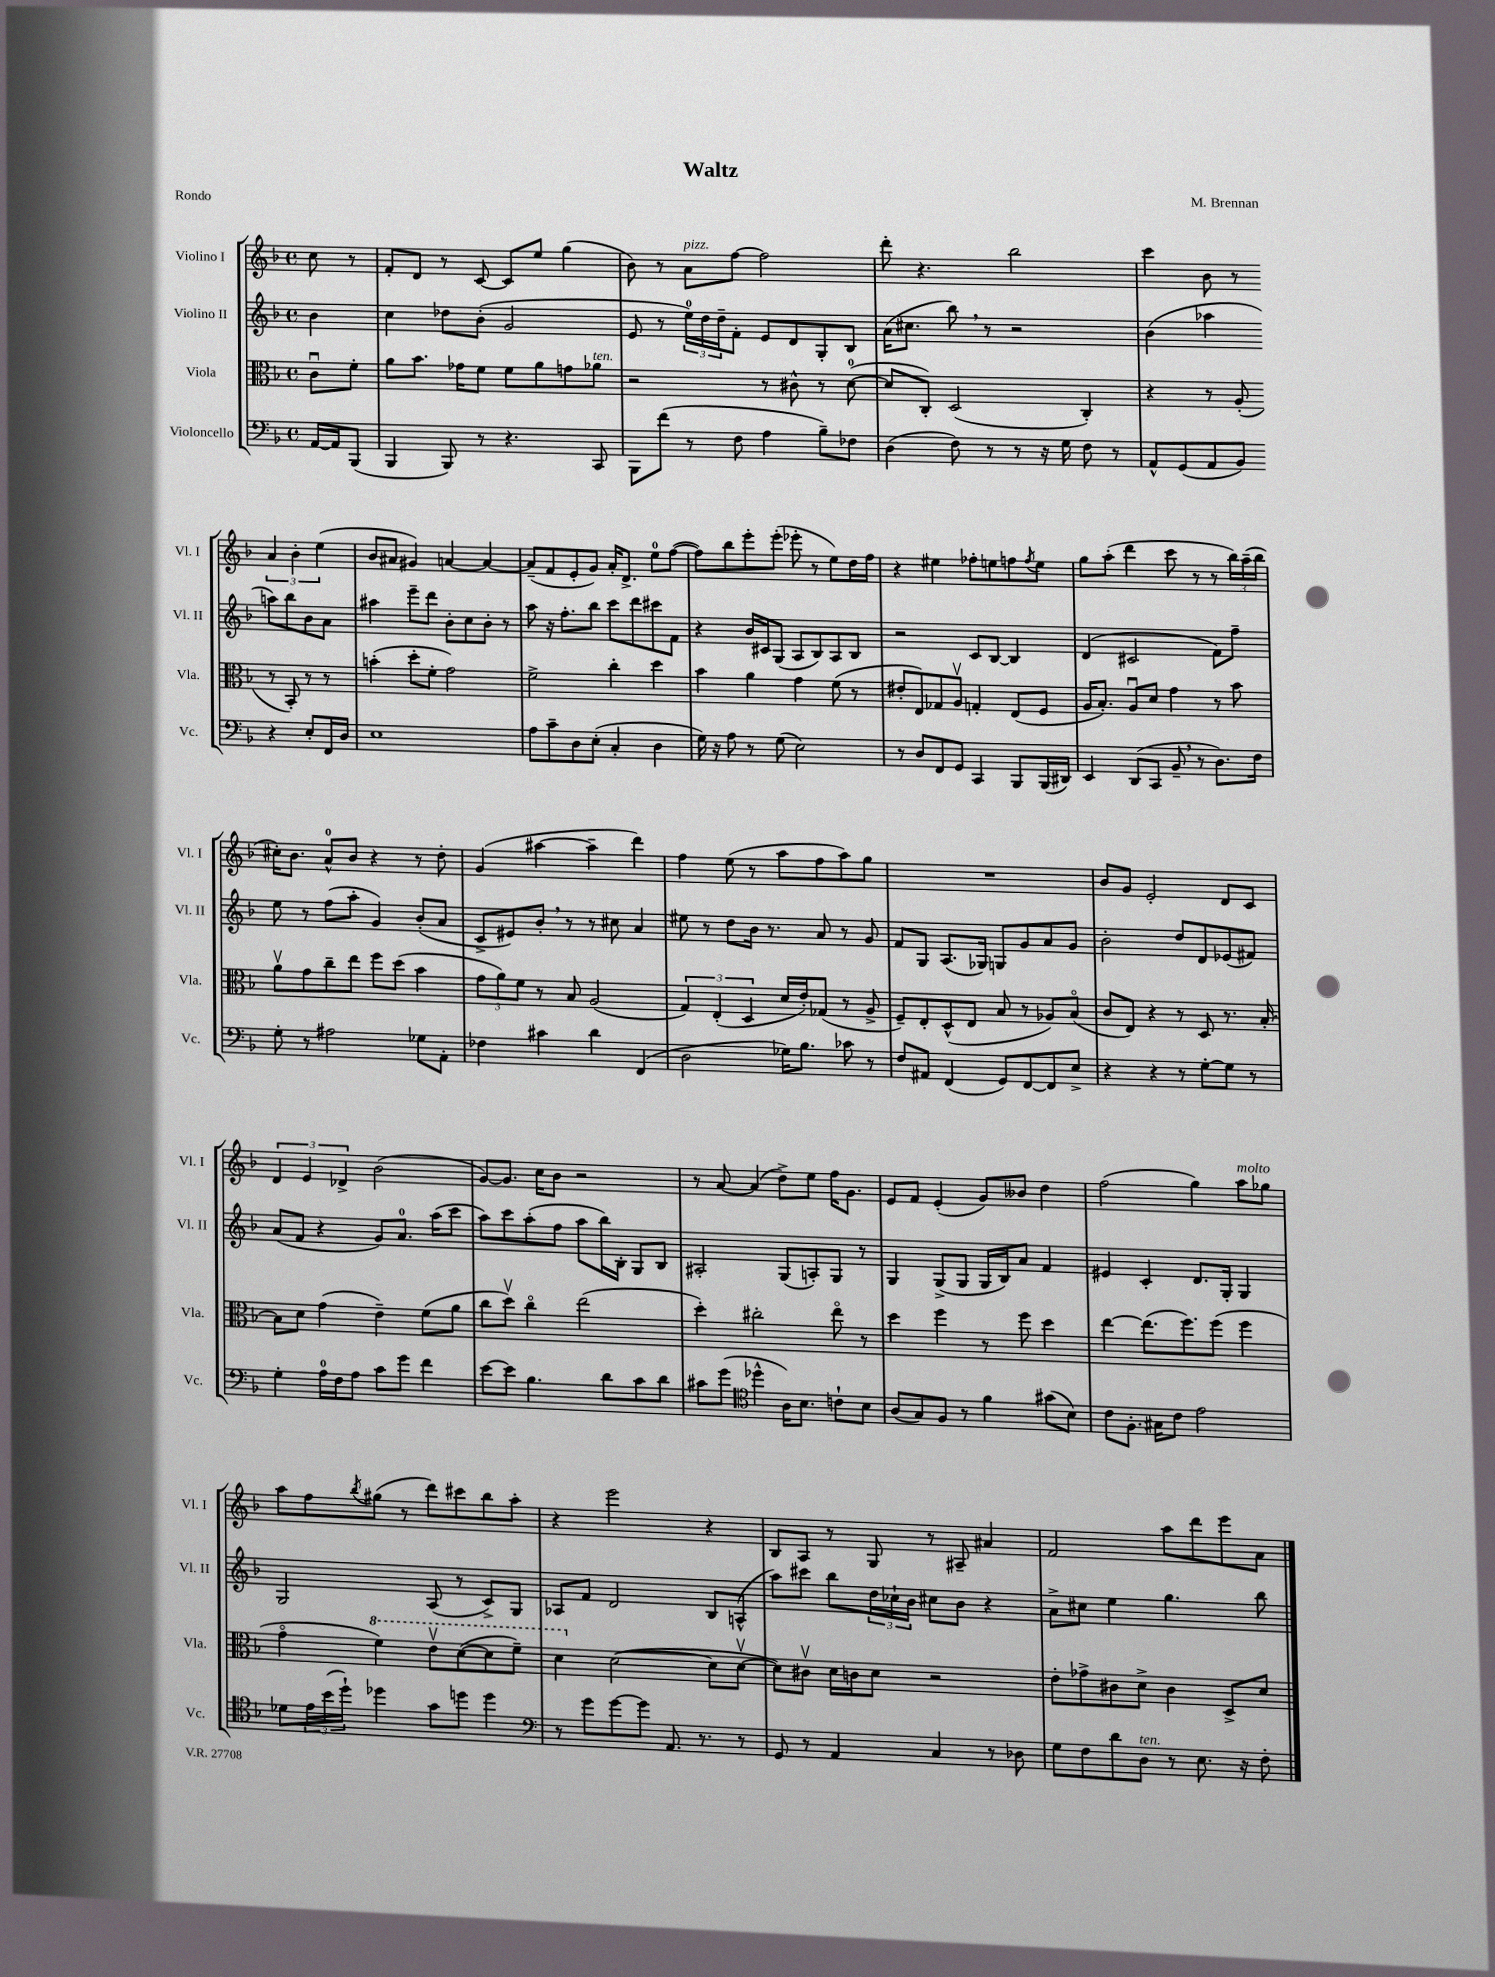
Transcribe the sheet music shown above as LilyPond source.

\header { title = "Waltz" composer = "M. Brennan" piece = "Rondo" }
<<
\new StaffGroup <<
\new Staff = "s0" \with { instrumentName = "Violino I" shortInstrumentName = "Vl. I" } {
    \clef treble \key f \major \defaultTimeSignature \time 4/4 \partial 4
    c''8 r8 |
    f'8-. d'8 r8 c'8~ c'8 e''8 g''4( |
    bes'8) r8 a'8^\markup { \italic "pizz." } f''8~ f''2 |
    d'''8-. r4. bes''2 |
    c'''4 bes'8 r8 \tuplet 3/2 { a'4 bes'4-. e''4( } |
    bes'8 ais'8 gis'4) a'4~ a'4~ |
    a'8--( f'8 e'8-. g'8) a'16-. d'8.-> e''8-0 f''8~( |
    f''8) bes''8 e'''8-. e'''8-.( ees'''8-. r8 e''8) d''16 f''16 |
    r4 eis''4 fes''8-. e''8 f''8 \acciaccatura { f''8 } e''8 |
    g''8 a''8-.( d'''4 c'''8 r8 r8 \tuplet 3/2 { bes''16) a''16--( bes''16 } |
    cis''16-.) bes'8. a'8-0-^ bes'8 r4 r8 d''8-. |
    g'4( ais''4~ ais''4-- d'''4) |
    f''4 e''8( r8 a''8 f''8 a''8) g''8 |
    R1 |
    bes'8 g'8 e'2-. d'8 c'8 |
    \tuplet 3/2 { d'4 e'4 des'4-> } bes'2( |
    g'8~) g'8. c''16 bes'8 r2 |
    r8 a'8~ a'4( d''8->) e''8 f''16 g'8. |
    e'8 f'8 e'4-.( g'8) beses'8 d''4 |
    f''2( g''4) a''8^\markup { \italic "molto" } ges''8 |
    a''8 f''8 \acciaccatura { bes''8 } gis''8( r8 d'''8) cis'''8 bes''8 a''8-. |
    r4 e'''2 r4 |
    bes8 a8 r8 g8 r8 ais8-- ais'4 |
    f'2 a''8 d'''8 e'''8 a'8 \bar "|." |
}
\new Staff = "s1" \with { instrumentName = "Violino II" shortInstrumentName = "Vl. II" } {
    \clef treble \key f \major \defaultTimeSignature \time 4/4 \partial 4
    bes'4 |
    c''4 des''8 bes'8-.( g'2 |
    e'8 r8 \tuplet 3/2 { e''16-0) d''16 d''16-- } f'8-. e'8 d'8 g8-. bes8 |
    a'16( cis''8. bes''8) \breathe r8 r2 |
    bes'4( aes''4 a''8) bes''8 bes'8 a'8 |
    ais''4 e'''8-- d'''8 bes'8-. c''8 bes'8-. r8 |
    a''8 r16 f''8.-. bes''8 c'''8 d'''8 cis'''8 f'8 |
    r4 bes'16 cis'16 g8( a8 bes8) a8 bes8 |
    r2 c'8 bes8~ bes4 |
    d'4( cis'2 f'8) f''8-- |
    e''8 r8 f''8( a''8-. g'4) bes'8-.( a'8 |
    c'8-> eis'8) bes'8-. \breathe r8 r8 cis''8 a'4 |
    eis''8 r8 d''8 bes'16 r8. a'8 r8 g'8 |
    f'8 g8 a8.( ges16) g8 g'8 a'8 g'8 |
    bes'2-. d''8 d'8 ees'8( fis'8) |
    a'8( f'8 r4 g'8) a'8.-0 a''16( c'''8 |
    a''8) c'''8 a''8-.( f''8 a''8 bes''16) bes16-. g8 bes8 |
    ais2-. g8( a8-.) g8 r8 |
    g4 g8->( g8 g16 bes16) a'8 f'4 |
    eis'4 c'4-. d'8. g16-. g4 |
    g2 a8( r8 c'8->) g8 |
    aes8 f'8 d'2 bes8 a8-^( |
    a''8) cis'''8 bes''8 \tuplet 3/2 { d''16 ces''16-! bes'16 } cis''8 bes'8 r4 |
    a'8-> cis''8 e''4 g''4. bes''8 \bar "|." |
}
\new Staff = "s2" \with { instrumentName = "Viola" shortInstrumentName = "Vla." } {
    \clef alto \key f \major \defaultTimeSignature \time 4/4 \partial 4
    c'8\downbow f'8-. |
    a'8 bes'8. ges'16 f'8 f'8 a'8 g'8 aes'8^\markup { \italic "ten." } |
    r2 r8 cis'8-^ r8 d'8-0~( |
    d'8 c8-.) d2( c4-.) |
    r4 r8 a8-.( r8 bes,8-.) r8 r8 |
    b'4-.( d''8-. f'8-. g'2) |
    f'2-> c''4-. d''4 |
    bes'4 a'4 g'4 f'8( r8 |
    eis'8-. e8) ges8 a8\upbow g4-. e8( f8 |
    a16 bes8.-.) a8\downbow d'8 g'4 r8 bes'8 |
    a'8\upbow g'8 c''8-- e''8 f''8 d''8( bes'4 |
    \tuplet 3/2 { g'8 a'8) f'8 } r8 bes8 a2( |
    \tuplet 3/2 { g4) e4-.( d4 } d'16 e'16-.) ges8( r8 a8-> |
    f8--) e8-. d8-^( e8 bes8 r8 aes8) bes8\flageolet( |
    c'8 e8) r4 r8 d8 r8. bes16~-. |
    bes8 d'8 g'4( e'4--) f'8( a'8 |
    c''8 d''8\upbow) c''4\flageolet e''2( |
    d''4-.) cis''2-. e''8\flageolet r8 |
    d''4 f''4 r8 f''8 d''4 |
    e''4~ e''8.( f''8.) f''8( f''4 |
    g'4\flageolet \ottava #1 f''4) e''8\upbow d''8~( d''8 f''8--) |
    d''4 \ottava #0 d'2~( d'8 d'8~\upbow |
    d'8) cis'8\upbow d'16 c'16 d'8 r2 |
    e'8-. ges'8-> cis'8 d'8-> cis'4 d8-> d'8 \bar "|." |
}
\new Staff = "s3" \with { instrumentName = "Violoncello" shortInstrumentName = "Vc." } {
    \clef bass \key f \major \defaultTimeSignature \time 4/4 \partial 4
    a,16~ a,16 bes,,8( |
    bes,,4 bes,,8) r8 r4. c,8 |
    bes,,8 f'8( r8 f8 a4 bes8--) fes8 |
    d4( f8) r8 r8 r16 g16 f8 r8 |
    a,8-^ g,8( a,8 bes,8) r4 e8-. f,16 d16 |
    e1 |
    a8 c'8-- d8 e8-.( c4-. d4 |
    g16) r16 a8 r8 g8( e2) |
    r8 d8 f,8 g,8 c,4 bes,,8 bes,,16( dis,16) |
    e,4 d,8( c,8 bes,8-- \breathe r8 d8.) f16 |
    g8-. r8 ais2 ges8 a,8-. |
    fes4 cis'4 d'4 f,4( |
    d2 ges16) bes8. ces'8 r8 |
    f8 ais,8 f,4( g,8) f,8~ f,8 e8-> |
    r4 r4 r8 g8~-. g8 r8 |
    g4-. a16-0 f16 a8 c'8 g'8 f'4 |
    e'8~ e'8 bes4. d'8 c'8 d'8 |
    cis'8 g'8( \clef tenor des''4-^ a16) bes8. c'8-! bes8 |
    a8( g8) f8 r8 f'4 gis'8( bes8) |
    c'8 f8.-. gis16 c'8 e'2 |
    des'8 \tuplet 3/2 { e'16 bes'16( d''16-!) } des''4 g'8 d''8 d''4 |
    \clef bass r8 g'8 g'8~ g'8 a,8. r8. r8 |
    g,8 r8 a,4 c4 r8 des8 |
    g8 f8 d'8 d8^\markup { \italic "ten." } r8 e8. r16 f8-. \bar "|." |
}
>>
>>
\layout { \context { \Score \remove "Bar_number_engraver" } }
